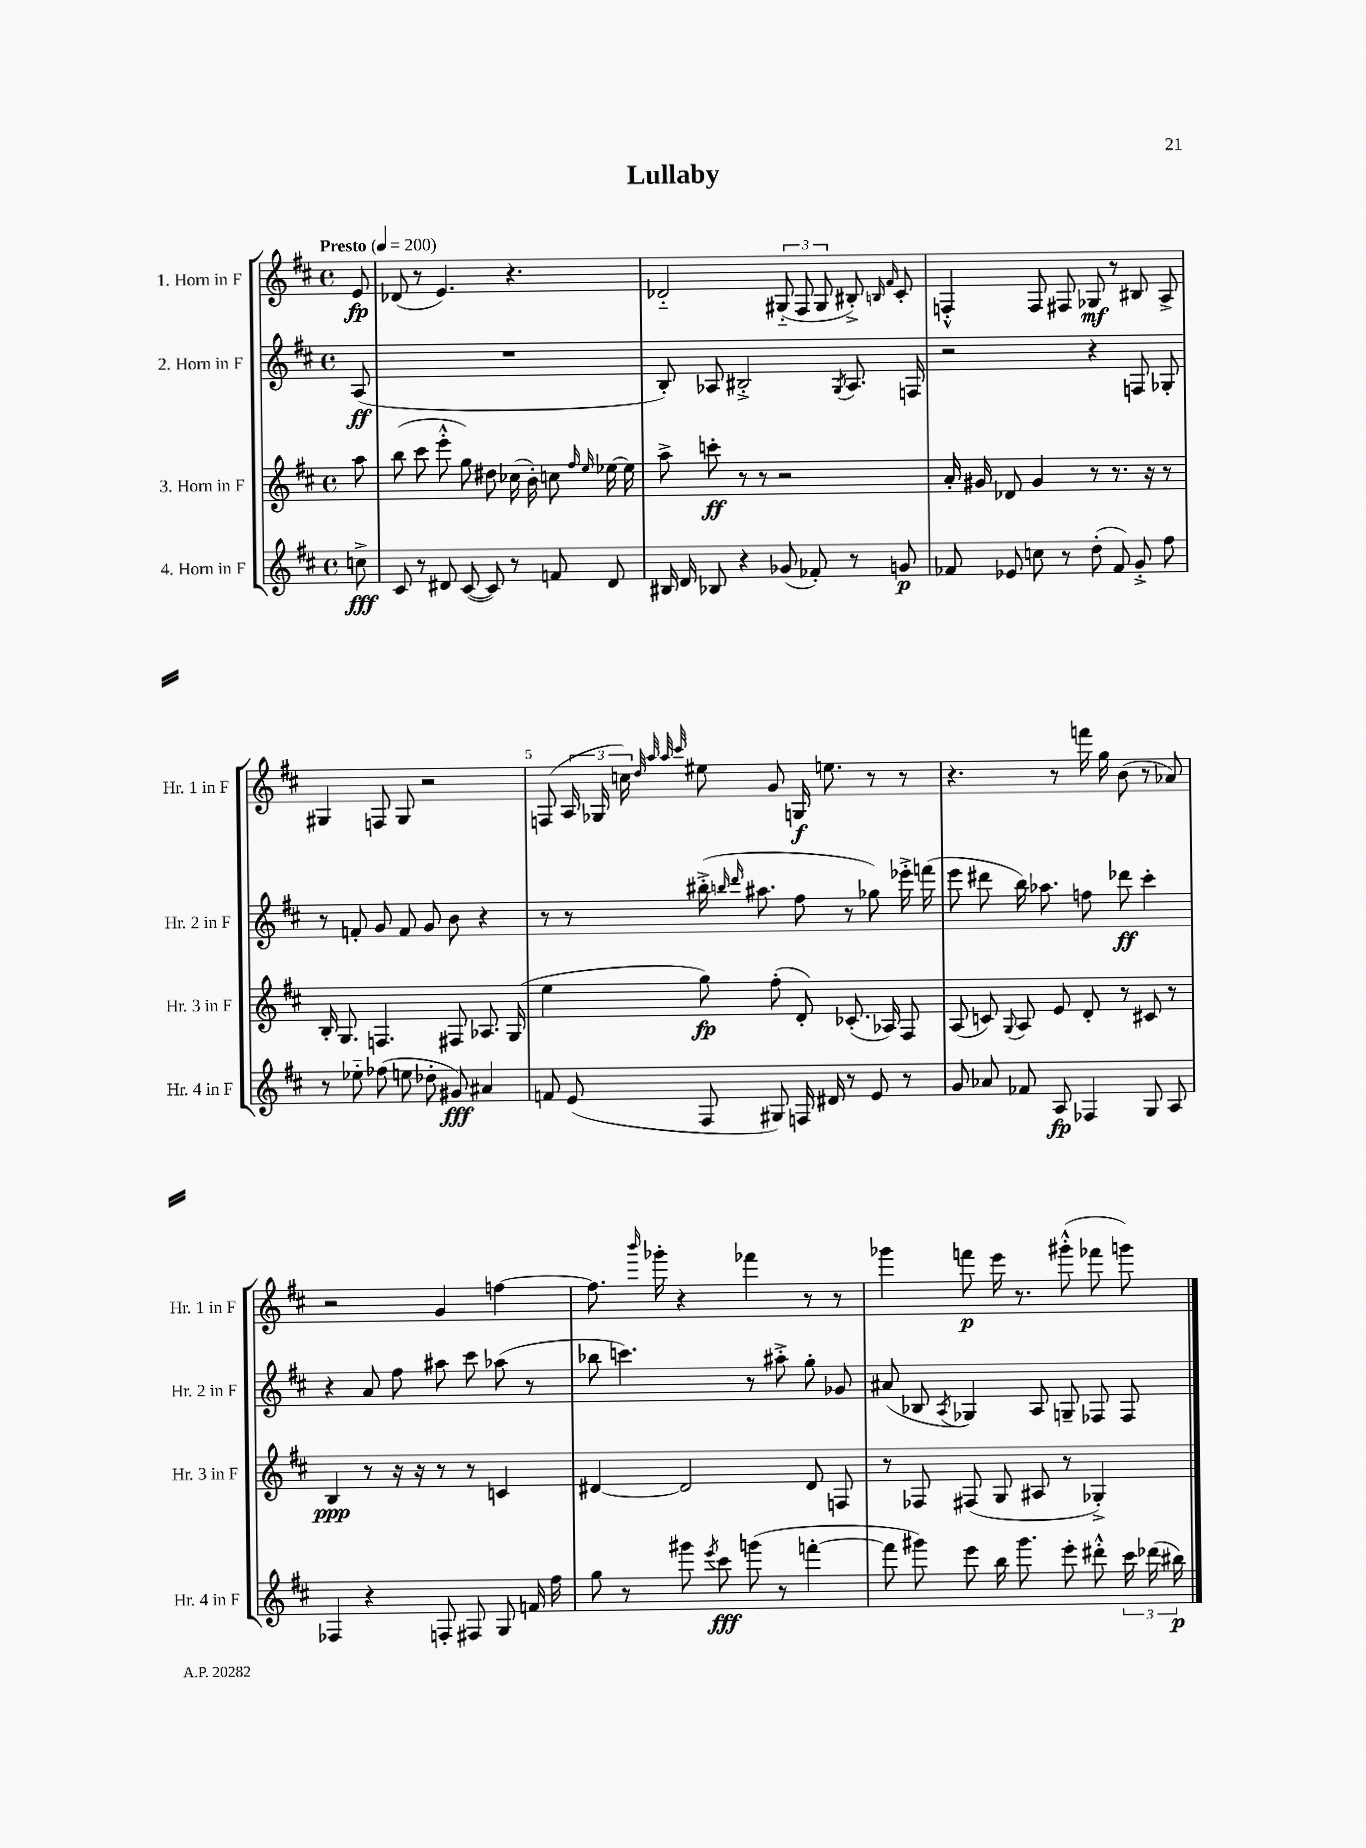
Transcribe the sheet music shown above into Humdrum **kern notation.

**kern	**kern	**kern	**kern
*staff4	*staff3	*staff2	*staff1
*clefG2	*clefG2	*clefG2	*clefG2
*k[f#c#]	*k[f#c#]	*k[f#c#]	*k[f#c#]
*M4/4	*M4/4	*M4/4	*M4/4
*met(c)	*met(c)	*met(c)	*met(c)
*MM200	*MM200	*MM200	*MM200
8cc^	8aa	(8A	8e
=	=	=	=
8c#	(8bb	1r	(8d-
8r	8ccc#	.	8r
8d#	8eee'^^	.	4.e)
([8c#	8gg)	.	.
8c#])	8dd#	.	.
8r	(16cc-	.	4.r
.	16b')	.	.
8f	8cc	.	.
.	16qqff#	.	.
.	16qqee	.	.
8d#	[16ee-	.	.
.	16ee-]	.	.
=	=	=	=
16B#	8aa^	8B')	2d-'~
16d	.	.	.
8B-	8ccc'	8A-	.
4r	8r	2B#'^	.
.	8r	.	.
(8g-	2r	.	(12G#'~
.	.	.	12F#
8f-')	.	.	.
.	.	.	12G#
.	.	8qG	.
8r	.	8.A-	8B#'^)
.	.	.	16qqB
.	.	.	16qqf#
8g	.	.	8c#'
.	.	16F	.
=	=	=	=
8f-	16a'	2r	4F'^^
.	16g#	.	.
8e-	8d-	.	.
8cc	4g#	.	8F
8r	.	.	8F#
(8dd'	8r	4r	8G-
8f-)	8.r	.	8r
8g'^	.	8F	8B#
.	16r	.	.
8ff#	8r	8G-'	8A^
=	=	=	=
8r	16B'	8r	4G#
.	8.G	.	.
8ee-'~	.	8f'	.
(8ff-	4.F	8g	8F
8ee	.	8f	8G#
8dd-'	.	8g	2r
8g#)	8F#	8b	.
4a#	8.A-	4r	.
.	(16G	.	.
=	=	=	=
8f	4ee	8r	(8F
(8e	.	8r	24A
.	.	.	24G-
.	.	.	24cc)
.	.	.	32qqdd
.	.	.	32qqaa
.	.	.	32qqaa
.	.	.	32qqccc#
8F#	8gg)	(16bb#'^	8ee#
.	.	16qqbb	.
.	.	16qqddd	.
.	.	8.aa#	.
8G#)	(8ff#'	.	8g
16F	8d')	8ff#	16G
16d#	.	.	8.ee
8r	(8.c-'	8r	.
8e	.	8gg-)	8r
.	16A-)	.	.
8r	8F#	16eee-'^	8r
.	.	(16fff	.
=	=	=	=
8g	(8A	8eee	4.r
8a-	8c)	8ddd#	.
.	8qqG	.	.
8f-	8A	16bb)	.
.	.	8.aa-	.
8A	8e	.	8r
4F-	8d'	8ff	16fff
.	.	.	16gg
.	8r	8ddd-	(8b
8G	8c#	4ccc#'	8r
8A	8r	.	8a-)
=	=	=	=
4F-	4B	4r	2r
4r	8r	8a	.
.	16r	8ff#	.
.	16r	.	.
8F'	8r	8aa#	4g
8F#	8r	8ccc#	.
8G	4c	(8aa-	[4ff
16f	.	8r	.
16ff#	.	.	.
=	=	=	=
8gg	[4d#	8bb-	8.ff]
8r	.	4.ccc)	.
.	.	.	16qqbbb
.	.	.	16ggg-'
8ggg#	2d#]	.	4r
8qeee	.	.	.
8ccc#	.	.	.
(8ggg	.	8r	4fff-
8r	.	8aa#'^	.
[4fff'	8d#	8gg'	8r
.	8F	8g-	8r
=	=	=	=
8fff]	8r	(8a#	4ggg-
8ggg#)	8F-	8B-	.
.	.	8qA	.
8eee	(8F#	4G-)	8fff
16bb	8G	.	16eee
8.ggg#	.	.	8.r
.	8A#	8A	.
8eee'	8r	8G~	(8ggg#'^^
8ddd#'^^	4G-'^)	8F-	8fff-
24ccc#	.	8F-	8ggg)
(24ddd-	.	.	.
24bb#)	.	.	.
==	==	==	==
*-	*-	*-	*-
